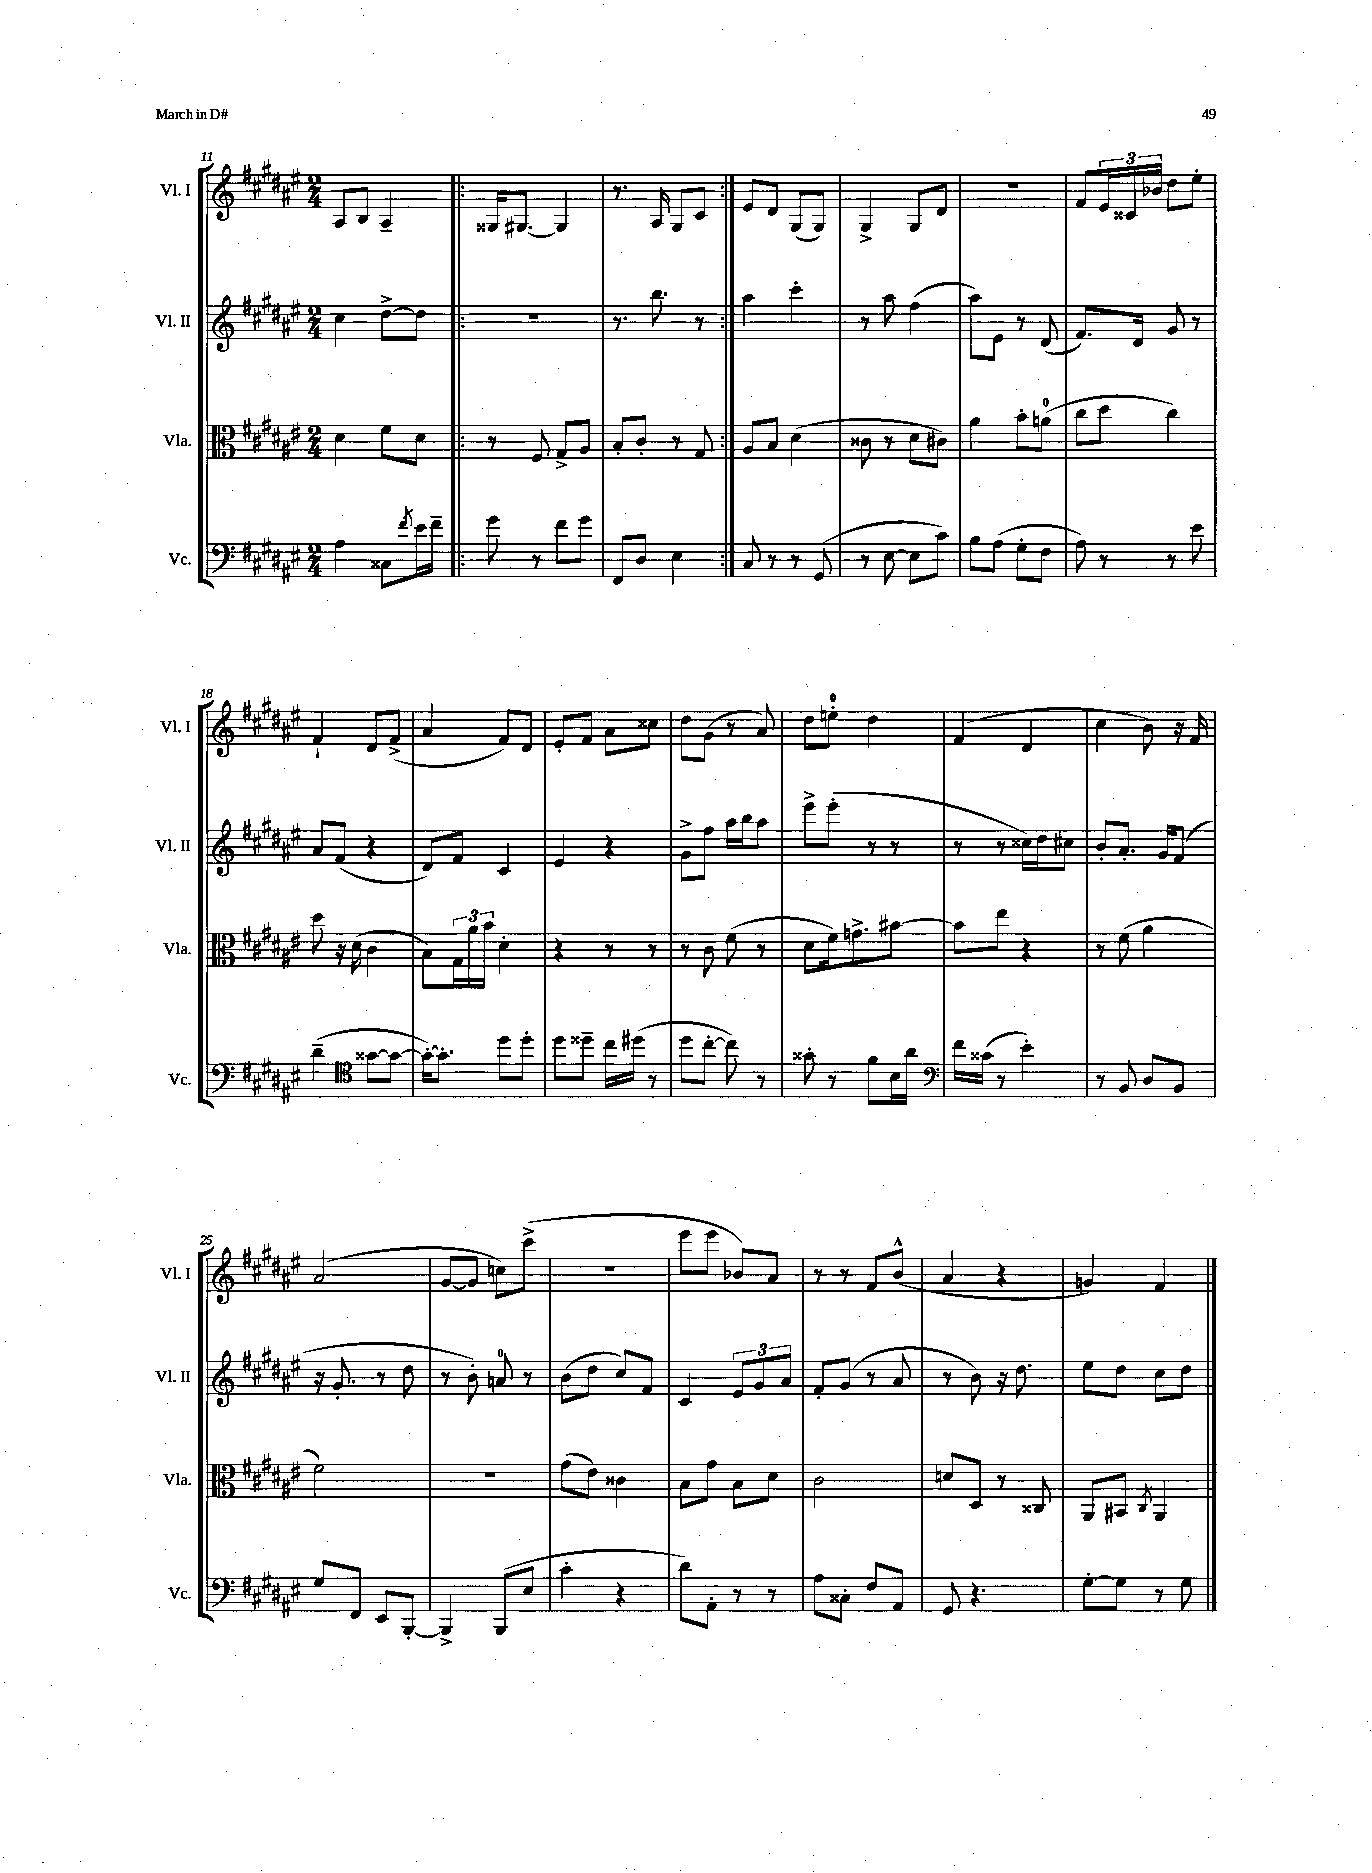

**kern	**kern	**kern	**kern
*staff4	*staff3	*staff2	*staff1
*clefF4	*clefC3	*clefG2	*clefG2
*k[f#c#g#d#a#e#]	*k[f#c#g#d#a#e#]	*k[f#c#g#d#a#e#]	*k[f#c#g#d#a#e#]
*M2/4	*M2/4	*M2/4	*M2/4
4A#	4d#	4cc#	8A#
.	.	.	8B
8C##	8f#	[8dd#^	4A#~
8qf#	.	.	.
16e#	8d#	8dd#]	.
16f#~	.	.	.
=!|:	=!|:	=!|:	=!|:
8g#	8r	2r	16G##
.	.	.	[8.G#
8r	8F#	.	.
8f#	8G#^	.	4G#]
8g#	8A#	.	.
=	=	=	=
8FF#	8B'	8.r	8.r
8D#	8c#'	.	.
.	.	8.bb	16A#
4E#	8r	.	8G#
.	8G#	8r	8c#
=:|!	=:|!	=:|!	=:|!
8C#	8A#	4aa#	8e#
8r	8B	.	8d#
8r	(4d#	4ccc#'	(8G#
(8GG#	.	.	8G#)
=	=	=	=
8r	8c##	8r	4G#^
[8E#	8r	8aa#	.
8E#]	8d#	(4ff#	8G#
8c#)	8c#)	.	8d#
=	=	=	=
8B	4a#	8aa#)	2r
(8A#	.	8e#	.
8G#'	8b'	8r	.
8F#	(8a	(8d#	.
=	=	=	=
8A#)	8cc#	8.f#)	8f#
8r	8dd#	.	24e#
.	.	.	24c##
.	.	16d#	.
.	.	.	24b-
8r	4cc#)	8g#	8dd#
8e#	.	8r	8ee#'
=	=	=	=
(4d#~	8dd#	8a#	4f#`
.	16r	(8f#	.
.	(16d#	.	.
*clefC4	*	*	*
[8g##	4c#	4r	8d#
8g##_	.	.	(8f#^
=	=	=	=
16g##'_)	8B)	8d#)	4a#
8.g##']	.	.	.
.	24G#	8f#	.
.	24a#	.	.
.	24b	.	.
8dd#	4d#'	4c#	8f#)
8dd#'	.	.	8d#
=	=	=	=
8dd#	4r	4e#	8e#'
8dd##~	.	.	8f#
16cc#	8r	4r	8a#
(16dd#	.	.	.
8r	8r	.	8cc##
=	=	=	=
8dd#	8r	8g#^	8dd#
[8cc#'	8c#	8ff#	(8g#
8cc#])	(8f#	16aa#	8r
.	.	16bb	.
8r	8r	8aa#	8a#)
=	=	=	=
8g##'	8d#	8eee#^	8dd#
8r	16f#)	(8eee#'	8ee'
.	8.g^	.	.
8f#	.	8r	4dd#
16B	[8b#	8r	.
16a#	.	.	.
=	=	=	=
*clefF4	*	*	*
16f#	8b#]	8r	(4f#
(16c##	.	.	.
8r	8ee#	8r	.
4e#')	4r	16cc##)	4d#
.	.	16dd#	.
.	.	8cc#	.
=	=	=	=
8r	8r	8b'	4cc#
8BB	(8f#	8.a#'	.
8D#	4a#	.	8b)
.	.	16g#	.
8BB	.	(8f#	16r
.	.	.	16f#
=	=	=	=
8G#	2f#)	16r	(2a#
.	.	8.g#'	.
8FF#	.	.	.
8EE#	.	8r	.
[8BBB'	.	8dd#	.
=	=	=	=
4BBB^]	2r	8r	[8g#
.	.	8b')	8g#]
(8BBB	.	8a	8cc)
8E#	.	8r	(8ccc#^
=	=	=	=
4c#'	(8g#	(8b	2r
.	8e#)	8dd#	.
4r	4c##	8cc#)	.
.	.	8f#	.
=	=	=	=
8d#)	8B	4c#	8eee#
8AA#'	8g#	.	8eee#
8r	8B	12e#	8b-)
.	.	12g#	.
8r	8d#	.	8a#
.	.	12a#	.
=	=	=	=
8A#	2c#	8f#'	8r
8C##'	.	(8g#	8r
8F#	.	8r	8f#
8AA#	.	8a#	(8b^^
=	=	=	=
8GG#	8d	8r	4a#
4.r	8D#	8b)	.
.	8r	16r	4r
.	.	8.dd#	.
.	8C##	.	.
=	=	=	=
[8G#'	8AA#	8ee#	4g)
8G#]	8BB#	8dd#	.
.	8qC#	.	.
8r	4AA#	8cc#	4f#
8G#	.	8dd#	.
==	==	==	==
*-	*-	*-	*-
